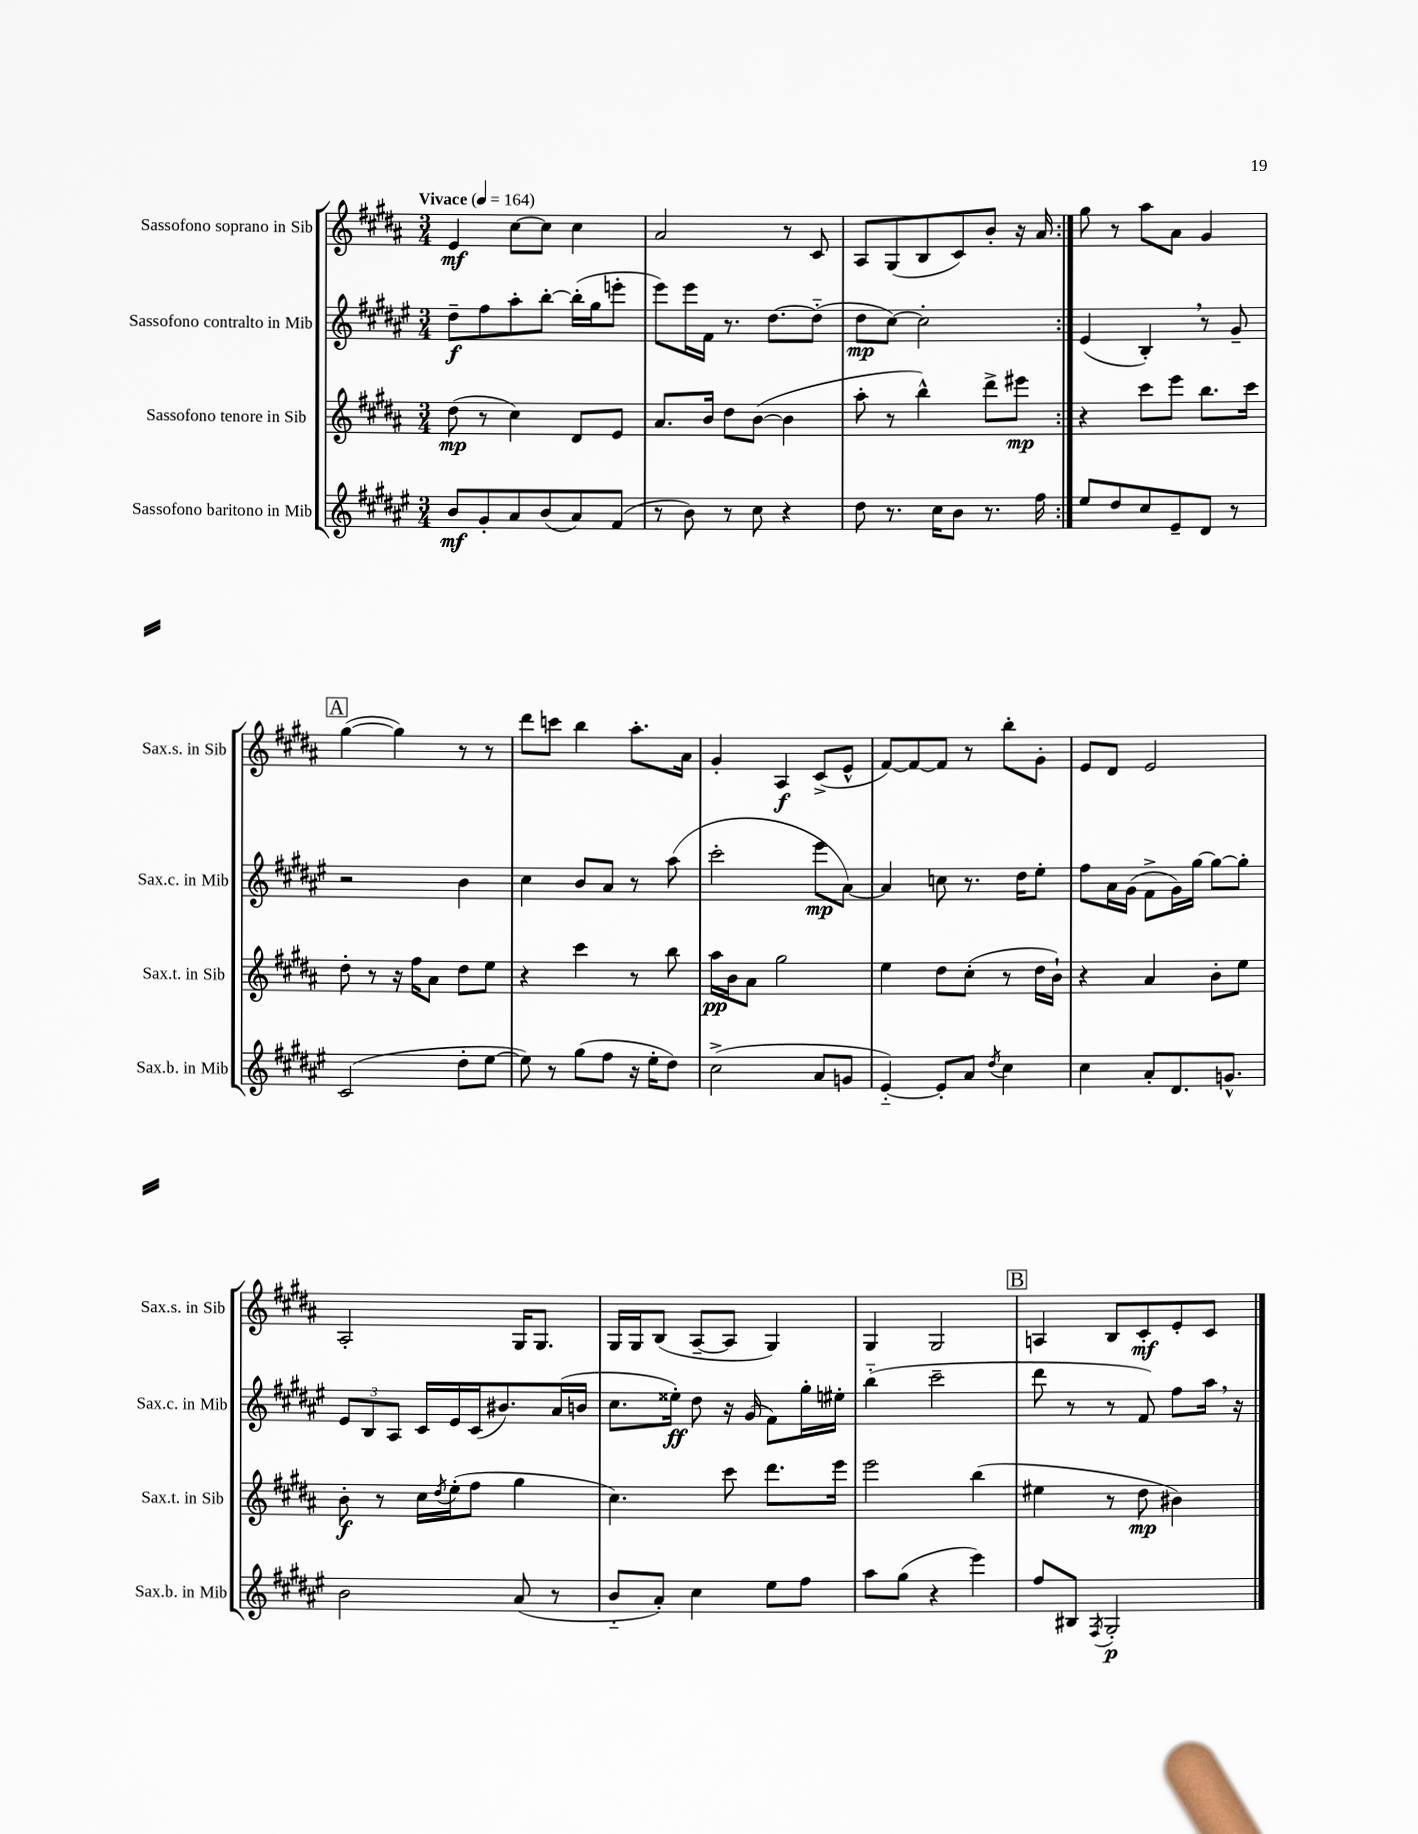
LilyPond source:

<<
\new StaffGroup <<
\new Staff = "s0" \with { instrumentName = "Sassofono soprano in Sib" shortInstrumentName = "Sax.s. in Sib" } {
    \clef treble \key b \major \numericTimeSignature \time 3/4 \tempo "Vivace" 4 = 164
    \repeat volta 2 { e'4\mf cis''8~ cis''8 cis''4 |
    ais'2 r8 cis'8 |
    ais8 gis8( b8 cis'8) b'8-. r16 ais'16 | }
    gis''8 r8 ais''8 ais'8 gis'4 |
    \mark \markup { \box "A" } gis''4~( gis''4) r8 r8 |
    dis'''8 c'''8 b''4 ais''8.-. ais'16 |
    gis'4-. ais4\f cis'8->( e'8-^ |
    fis'8~) fis'8~ fis'8 r8 b''8-. gis'8-. |
    e'8 dis'8 e'2 |
    ais2-. gis16 gis8. |
    gis16 gis16 b8( ais8~-- ais8 gis4) |
    gis4 gis2 |
    \mark \markup { \box "B" } a4 b8 cis'8-.\mf e'8-. cis'8 \bar "|." |
}
\new Staff = "s1" \with { instrumentName = "Sassofono contralto in Mib" shortInstrumentName = "Sax.c. in Mib" } {
    \clef treble \key fis \major \numericTimeSignature \time 3/4
    \repeat volta 2 { dis''8--\f fis''8 ais''8-. b''8~-. b''16-.( gis''16 e'''8-. |
    eis'''8) eis'''16 fis'16 r8. dis''8.~ dis''8-_( |
    dis''8\mp cis''8~) cis''2-. | }
    eis'4( b4-.) \breathe r8 gis'8-- |
    \mark \markup { \box "A" } r2 b'4 |
    cis''4 b'8 ais'8 r8 ais''8( |
    cis'''2-. eis'''8\mp ais'8~) |
    ais'4 c''8 r8. dis''16 eis''8-. |
    fis''8 ais'16 gis'16( fis'8-> gis'16) gis''16~ gis''8~ gis''8-. |
    \tuplet 3/2 { eis'8 b8 ais8 } cis'16 eis'16 cis'16( bis'8.) ais'16( b'16 |
    cis''8. eisis''16-.\ff) dis''8 r16 gis'16( fis'8) gis''16-. eis''16-. |
    b''4-_( cis'''2-- |
    \mark \markup { \box "B" } dis'''8 r8 r8 fis'8) fis''8 ais''16 \breathe r16 \bar "|." |
}
\new Staff = "s2" \with { instrumentName = "Sassofono tenore in Sib" shortInstrumentName = "Sax.t. in Sib" } {
    \clef treble \key b \major \numericTimeSignature \time 3/4
    \repeat volta 2 { dis''8\mp( r8 cis''4) dis'8 e'8 |
    ais'8. b'16 dis''8 b'8~( b'4 |
    ais''8-. r8 b''4-^) dis'''8-> eis'''8\mp | }
    r4 cis'''8 e'''8 b''8. cis'''16 |
    \mark \markup { \box "A" } dis''8-. r8 r16 fis''16 ais'8 dis''8 e''8 |
    r4 cis'''4 r8 b''8 |
    ais''16\pp b'16 ais'8 gis''2 |
    e''4 dis''8 cis''8-.( r8 dis''16 b'16-!) |
    r4 ais'4 b'8-. e''8 |
    b'8-.\f r8 cis''16 \acciaccatura { dis''8 } e''16-.( fis''8 gis''4 |
    cis''4.) cis'''8 dis'''8. e'''16 |
    e'''2 b''4( |
    \mark \markup { \box "B" } eis''4 r8 dis''8\mp bis'4) \bar "|." |
}
\new Staff = "s3" \with { instrumentName = "Sassofono baritono in Mib" shortInstrumentName = "Sax.b. in Mib" } {
    \clef treble \key fis \major \numericTimeSignature \time 3/4
    \repeat volta 2 { b'8\mf gis'8-. ais'8 b'8( ais'8) fis'8( |
    r8 b'8) r8 cis''8 r4 |
    dis''8 r8. cis''16 b'8 r8. fis''16 | }
    eis''8 dis''8 cis''8 eis'8-- dis'8 r8 |
    \mark \markup { \box "A" } cis'2( dis''8-. eis''8~ |
    eis''8) r8 gis''8( fis''8 r16 eis''16-. dis''8) |
    cis''2->( ais'8 g'8 |
    eis'4~-_) eis'8-. ais'8 \acciaccatura { dis''8 } cis''4 |
    cis''4 ais'8-. dis'8. g'8.-^ |
    b'2 ais'8( r8 |
    b'8-_ ais'8-.) cis''4 eis''8 fis''8 |
    ais''8 gis''8( r4 eis'''4) |
    \mark \markup { \box "B" } fis''8 bis8 \acciaccatura { fis8 } gis2-.\p \bar "|." |
}
>>
>>
\layout { \context { \Score \remove "Bar_number_engraver" } }
